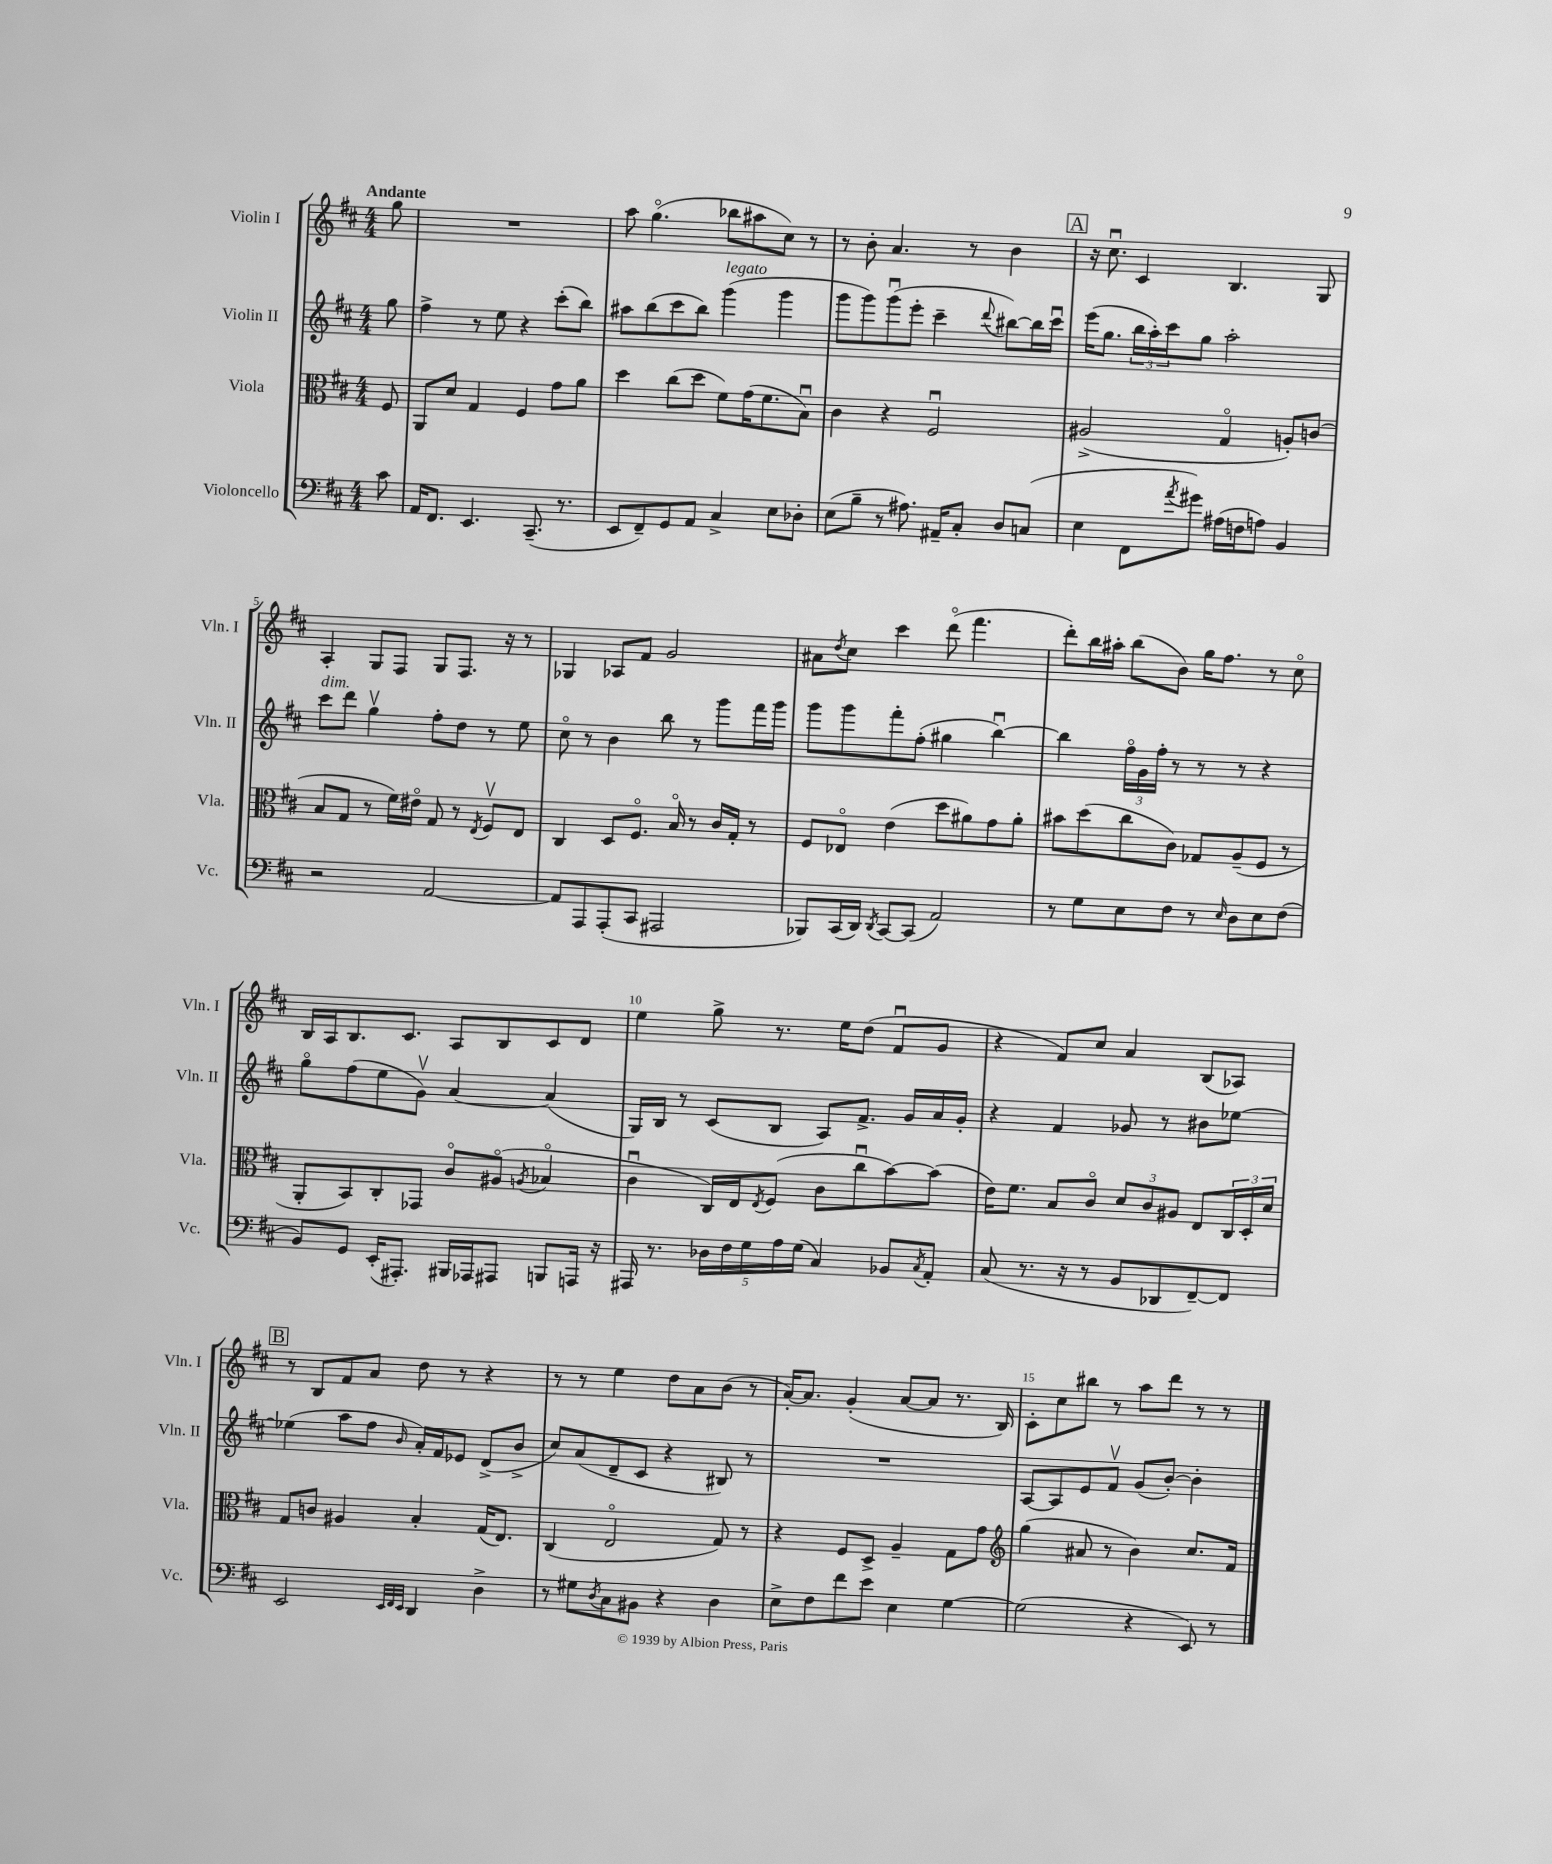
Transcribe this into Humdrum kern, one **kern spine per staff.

**kern	**kern	**kern	**kern
*staff4	*staff3	*staff2	*staff1
*clefF4	*clefC3	*clefG2	*clefG2
*k[f#c#]	*k[f#c#]	*k[f#c#]	*k[f#c#]
*M4/4	*M4/4	*M4/4	*M4/4
8c#	8F#	8gg	8gg
=	=	=	=
16AA	8AA	4ff#^	1r
8.FF#	.	.	.
.	8d	.	.
4.EE	4G	8r	.
.	.	8ee	.
.	4F#	4r	.
(8.CC#~	.	.	.
.	8g	(8ccc#'	.
8.r	.	.	.
.	8a	8bb)	.
=	=	=	=
8EE	4dd	8aa#	8aa
8FF#~)	.	(8bb	(4.ggo
8GG	(8cc#	8ccc#	.
8AA	8dd	8bb)	.
4C#^	8f#)	(4ggg	8bb-
.	(16g	.	8aa#
.	8.f#	.	.
8E	.	4ggg	8cc#)
8D-'	8Bu)	.	8r
=	=	=	=
(8E	4c#	8ggg	8r
8B~	.	8ggg)	8b'
8r	4r	(8gggu	4.a
8.A#)	.	8eee'	.
.	2F#u	4ccc#~	.
16AA#~	.	.	.
8C#'	.	.	8r
.	.	8qqddd	.
8D	.	[8bb#)	4b
(8C	.	16bb#]	.
.	.	16ccc#u	.
=	=	=	=
4E	(2A#^	(16eee	16r
.	.	8.gg	8.cc#u
8FF#	.	24bb	4c#
.	.	24aa')	.
.	.	24ccc#	.
8qa	.	.	.
8g#)	.	8gg	.
(16A#	4Go	2aa'	4.B
16F	.	.	.
8A)	.	.	.
4BB	8A')	.	.
.	(8c	.	8G
=	=	=	=
2r	8B	8ccc#	4A'
.	8G	8ddd	.
.	8r	4ggv	8G
.	16f#)	.	8F#
.	16e#o	.	.
[2AA	8G	8ff#'	8G
.	8r	8dd	8.F#
.	8qE	.	.
.	8F#v	8r	.
.	.	.	16r
.	8E	8ee	8r
=	=	=	=
8AA]	4C#	8cc#o	4G-
8AAA	.	8r	.
(8AAA'	8D	4b	8A-
8CC#	8.F#o	.	8f#
2AAA#	.	8bb	2g
.	16Bo	.	.
.	8r	8r	.
.	16c#	8ggg	.
.	16G'	.	.
.	8r	16fff#	.
.	.	16ggg	.
=	=	=	=
8BBB-)	8F#	8ggg	8a#
.	.	.	8qdd
(16CC#	8E-o	8ggg	8cc#
16DD)	.	.	.
8qDD	.	.	.
[8CC#	(4e	8fff#'	4ccc#
(8CC#]	.	(8ff#'	.
2AA)	8dd	4gg#	(8dddo
.	8a#)	.	4.fff#
.	8g	[4bbu)	.
.	8a#'	.	.
=	=	=	=
8r	8b#	4bb]	8ddd')
8G	(8dd	.	16bb
.	.	.	16aa#'
8E	8cc#	24ff#o	(8bb
.	.	24g	.
.	.	24ff#'	.
8F#	8c#)	8r	8b)
8r	8G-	8r	16gg
.	.	.	8.ff#
16qqE	.	.	.
8D	(8A~	8r	.
8E	8F#	4r	8r
(8F#	8r	.	8cc#o
=	=	=	=
8BB)	8AA'	8ggo	16B
.	.	.	16A
8GG	8BB)	(8ff#	8.B
(16EE'	8C#'	8ee	.
8.AAA#')	.	.	8.c#
.	8GG-	8gv)	.
16BBB#	8c#o	[4a	8A
16AAA-	.	.	.
8AAA#	(8A#o	.	8B
.	8qA	.	.
8BBB	4B-o	(4a]	8c#
16AAA	.	.	8d
16r	.	.	.
=	=	=	=
16AAA#	4c#u	16G)	4ee
8.r	.	16B	.
.	.	8r	.
20D-	16C#)	(8c#	8gg^
20F#	.	.	.
.	16E	.	.
20G	.	.	.
.	8qE	.	.
.	(8F#	8B	8.r
20A	.	.	.
(20G	.	.	.
4C#)	8c#	8A)	.
.	.	.	16ee
.	8cc#u	8.f#^	(8dd
8BB-	[8b)	.	8f#u
.	.	16g	.
8qC#	.	.	.
8AA'	(8b]	16a	8g
.	.	16g'	.
=	=	=	=
(8C#	16e)	4r	4r
.	8.f#	.	.
8.r	.	.	.
.	8B	4f#	8f#)
16r	.	.	.
8r	8c#o	.	8cc#
8BB	12d	8g-	4a
.	12c#	.	.
8DD-	.	8r	.
.	12A#	.	.
[8FF#~)	8E	8b#	(8B
8FF#]	24C#	[8ee-	8A-)
.	24D'	.	.
.	24d	.	.
=	=	=	=
2EE	8G	(4ee-]	8r
.	8c	.	8B
.	4A#	8aa	8f#
.	.	8ff#	8a
32qqEE	.	.	.
32qqFF#	.	.	.
32qqEE	.	16qqb	.
4DD	4B'	16a')	8dd
.	.	16f#	.
.	.	8e-	8r
4D^	(16G	(8d^	4r
.	8.E)	.	.
.	.	8b^	.
=	=	=	=
8r	(4C#	8cc#)	8r
8G#	.	(8a	8r
8qD	.	.	.
8C#	2Eo	8d~	4ee
8BB#	.	8c#	.
4r	.	4r	8dd
.	.	.	8a
4D	8G)	8B#)	(8b
.	8r	8r	8r
=	=	=	=
8E^	4r	1r	[16a')
.	.	.	8.a]
8F#	.	.	.
8f#	8F#	.	(4g'
8e	8D^	.	.
4E	4A~	.	[8a
.	.	.	8a]
[4G	8G	.	8.r
.	8g	.	.
.	.	.	16B)
=	=	=	=
*	*clefG2	*	*
(2G]	(4gg	[8A	8c#'
.	.	8A]	8cc#
.	8a#	8e	8bb#
.	8r	8f#v	8r
4r	4b)	(8g	8aa
.	.	[8b')	8ddd
8EE)	8.cc#	4b']	8r
8r	.	.	8r
.	16f#	.	.
==	==	==	==
*-	*-	*-	*-
